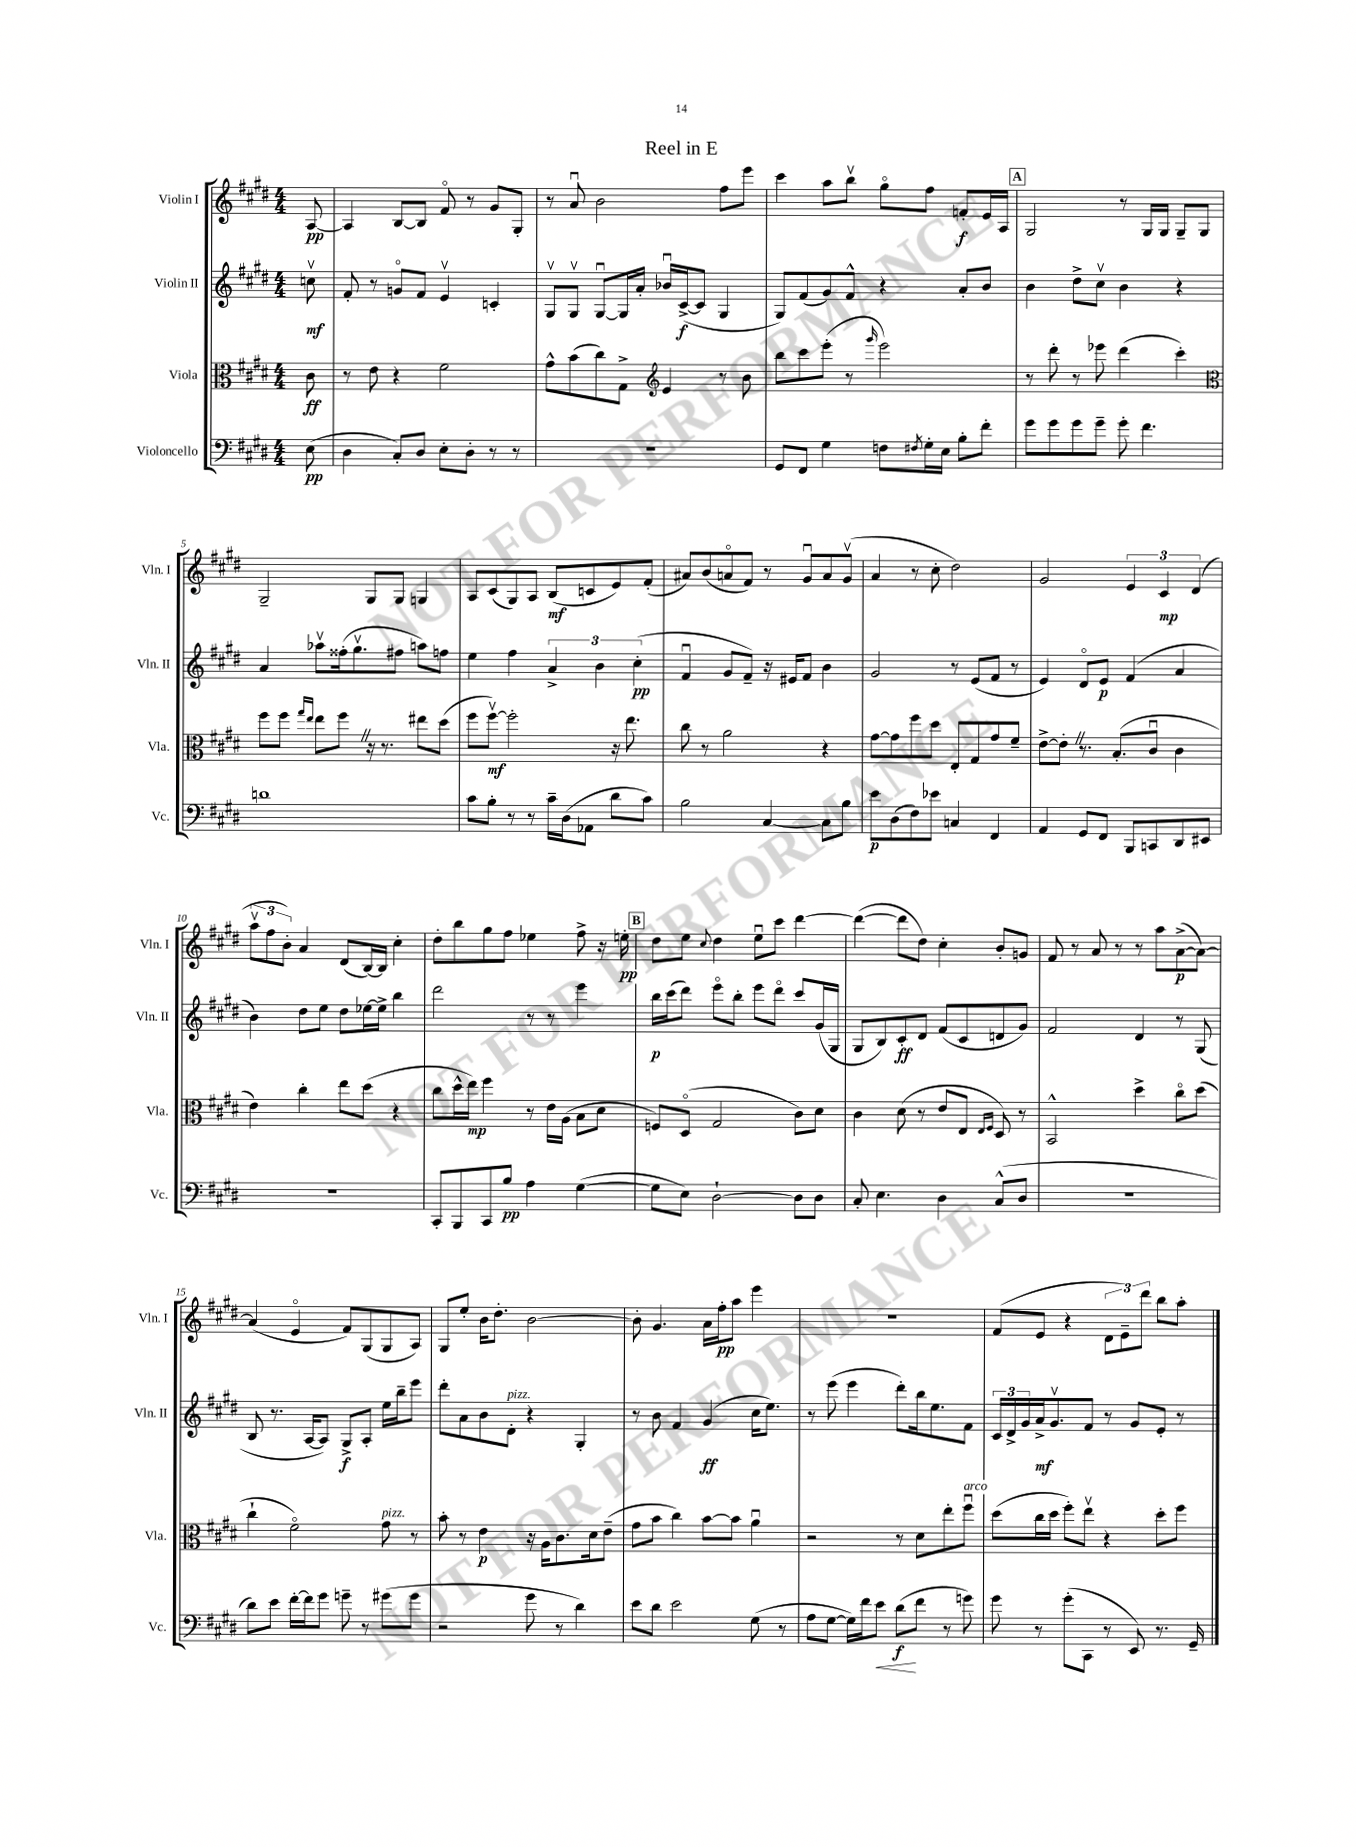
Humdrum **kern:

**kern	**kern	**kern	**kern
*staff4	*staff3	*staff2	*staff1
*clefF4	*clefC3	*clefG2	*clefG2
*k[f#c#g#d#]	*k[f#c#g#d#]	*k[f#c#g#d#]	*k[f#c#g#d#]
*M4/4	*M4/4	*M4/4	*M4/4
(8E\	8c#\	8ccv\	[8A/
=	=	=	=
4D#\	8r	8f#'/	4A/]
.	8e\	8r	.
8C#'/L)	4r	8go/L	[8B/L
8D#/J	.	8f#/J	8B/]J
8E'\L	2f#\	4ev/	8f#o/
8D#'\J	.	.	8r
8r	.	4c'/	8g#/L
8r	.	.	8G#'/J
=	=	=	=
1r	8g#^^\L	8G#v/L	8r
.	(8b\	8G#v/J	8au/
.	8cc#\)	[8G#u/L	2b\
.	8G#^\J	16G#/]L	.
.	.	16a'/JJ	.
*	*clefG2	*	*
.	4e/	16b-u/LL	.
.	.	([16c#^/J	.
.	.	8c#/]J	.
.	8r	4G#/	8ff#\L
.	8b\	.	8eee\J
=	=	=	=
8GG#/L	8bb\L	8G#/L)	4ccc#\
8FF#/J	8ccc#\	(8f#/	.
4G#\	(8eee'\J	8g#/)	8aa\L
.	8r	8f#^^/J	8bbv\J
.	16qqggg#/	.	.
8F\L	2eee\)	4r	8gg#o\L
8qF#/	.	.	.
16G#'\L	.	.	8ff#\J
16E\JJ	.	.	.
8B'\L	.	8a'/L	8f'/L
8f#'\J	.	8b/J	16e/L
.	.	.	16A/JJ
=	=	=	=
8g#\L	8r	4b\	2G#/
8g#\	8ddd#'\	.	.
8g#\	8r	8dd#^\L	.
8g#~\J	8eee-\	8cc#v\J	.
8g#'\	(4ddd#\	4b\	8r
4.f#\	.	.	16G#/LL
.	.	.	16G#/JJ
.	4ccc#'\)	4r	8G#~/L
.	.	.	8G#/J
=	=	=	=
*	*clefC3	*	*
1d	8ff#\L	4a/	2G#~/
.	8ff#\J	.	.
.	16qqgg#/LL	.	.
.	16qqee/JJ	.	.
.	8ee\L	8aa-v\L	.
.	8ff#\J	(16ff##'\k	.
.	.	8.gg#v\	.
.	16r	.	8G#/L
.	8.r	.	.
.	.	8ff#\J	8G#/J
.	8ee#\L	8aa\L)	4G/
.	(8dd#\J	8ff\J	.
=	=	=	=
8c#\L	8ff#\L	4ee\	8A/L
8B'\J	[8ff#v\J)	.	(8c#/
8r	2ff#'\]	4ff#\	8G#/)
8r	.	.	8A/J
16c#~\LL	.	6a^/	(8B/L
(16D#\J	.	.	.
8AA-\J	.	.	8c/
.	.	6b\	.
8d#\L	16r	.	8e/)
.	8.ee\	.	.
.	.	(6cc#'\	.
8c#\J)	.	.	(8f#'/J
=	=	=	=
2B\	8cc#\	4f#u/	8a#/L)
.	8r	.	(8b/
.	2a\	8g#/L	8ao/
.	.	8f#~/J)	8f#/J)
[4C#/	.	16r	8r
.	.	16e#/LK	.
.	.	8f#/J	8g#u/L
8C#\]L	4r	4b\	8a/
8B\J	.	.	(8g#v/J
=	=	=	=
8e\L	[8g#\L	2g#/	4a/
(8D#\	8g#\]	.	.
8F#\)	8ff#\	.	8r
8e-\J	8dd#\J	.	8cc#'\
4C/	8E'/L	8r	2dd#\)
.	8G#/	(8e/L	.
4FF#/	8g#/	8f#/J	.
.	8f#~/J	8r	.
=	=	=	=
4AA/	[8e^\L	4e/)	2g#/
.	8e'\]J	.	.
8GG#/L	8.r	8d#o/L	.
8FF#/J	.	8e/J	.
.	(8.B'/L	.	.
8BBB/L	.	(4f#/	6e/
8CC/	8c#u/J	.	.
.	.	.	6c#/
8DD#/	4c#\	4a/	.
.	.	.	(6d#/
8EE#/J	.	.	.
=	=	=	=
1r	4e\)	4b\)	12aav\L
.	.	.	12ff#\
.	.	.	12b'\J)
.	4cc#'\	8dd#\L	4a/
.	.	8ee\J	.
.	8ee\L	8dd#\L	(8d#/L
.	(8dd#\J	[16ee-\L	[16B/L)
.	.	16ee-^\]JJ	16B/]JJ
.	4r	4bb\	4cc#'\
=	=	=	=
8CC#'/L	8cc#\L	2ddd#\	8dd#'\L
8BBB/	16dd#^^\L	.	8bb\
.	16ee\JJ)	.	.
8CC#/	4ff#\	.	8gg#\
8B/J	.	.	8ff#\J
4A\	8r	8r	4ee-\
.	16e\LL	8r	.
.	(16A\JJ	.	.
([4G#\	8B\L	4eee\	8ff#^\
.	8d#\J	.	16r
.	.	.	16ee'\
=	=	=	=
8G#\]L	8F/L)	16bb\LL	8dd#\L
.	.	(16ccc#\J	.
8E\J)	(8D#o/J	8ddd#\J)	8ee\J
.	.	.	8qqcc#/
[2D#`\	2G#/	8eeeo\L	4dd#\
.	.	8bb'\J	.
.	.	8eee\L	8eeu\L
.	.	8ddd#o\J	8ccc#\J
8D#\]L	8c#\L)	8ccc#/L	[4ddd#\
8D#\J	8d#\J	(16g#/L	.
.	.	16G#/JJ	.
=	=	=	=
8C#'/	4c#\	8G#/L	(4ddd#\_
4.E\	.	8B/)	.
.	(8d#\	8c#'/	8ddd#\]L
.	8r	8d#/J	8dd#\J)
4D#\	8e/L	(8f#/L	4cc#'\
.	8E/J	8c#/	.
.	16qqE/LL	.	.
.	16qqF#/JJ	.	.
(8C#^^/L	8D#/)	8d/	8b'/L
8D#/J	8r	8g#/J)	8g/J
=	=	=	=
1r	2BB^^/	2f#/	8f#/
.	.	.	8r
.	.	.	8a/
.	.	.	8r
.	4dd#^\	4d#/	8r
.	.	.	8aa\L
.	8cc#o\L	8r	([8a^\
.	(8dd#\J	(8G#/	8a\_J)
=	=	=	=
8d#\L)	4cc#`\	8B/	(4a/]
8e\J	.	8.r	.
[16f#'\LL	2f#o\)	.	4eo/
16f#\]J	.	[16A/LK	.
8g#\J	.	8A/]J)	.
8g~\	.	8G#^/L	8f#/L)
8r	.	8A'/J	(8G#/
(8g#\L	8g#\	16ee\LL	8G#/
.	.	16bb~\J	.
8g#\J	8r	8eee\J	8A/J)
=	=	=	=
2r	8b'\	8ddd#'\L	8G#/L
.	8r	8a\	8ee'/J
.	4e\	8b\	16b\LK
.	.	.	8.dd#'\J
.	.	8d#'\J	.
8g#\	16r	4r	[2b\
.	16A\LK	.	.
8r	8.c#\	.	.
4d#\)	.	4G#'/	.
.	16d#\k	.	.
.	(8e~\J	.	.
=	=	=	=
8e\L	8g#\L	8r	8b'\]
8d#\J	8b\J	8b\	4.g#/
2e\	4cc#\)	4f#/	.
.	[8b\L	(4g#/	16a\LL
.	.	.	16ff#'\J
.	8b\]J	.	8aa\J
(8G#\	4au\	16cc#\LK	4eee\
.	.	8.ee\J)	.
8r	.	.	.
=	=	=	=
8A\L	2r	8r	1r
[8G#\J	.	(8eee\	.
16G#\]LL)	.	4eee\	.
16f#\J	.	.	.
8e\J	.	.	.
(8d#\L	8r	8ddd#'\L)	.
8f#\J	8d#\L	16bb\k	.
.	.	8.ee\	.
8r	8ee'\	.	.
8g\)	8ff#u\J	8f#\J	.
=	=	=	=
8g#\	(8dd#\L	24c#/LL	(8f#/L
.	.	24d#^/	.
.	.	24g#/	.
8r	16cc#\L	16a^/J	8e/J
.	16dd#\JJ	8.g#v/	.
(8g#'\L	8ff#'\L)	.	4r
8CC#\J	8eev\J	8f#/J	.
8r	4r	8r	12d#\L
.	.	.	12e~\)
8EE/)	.	8g#/L	.
.	.	.	12ddd#\J
8.r	8dd#'\L	8e'/J	8bb\L
.	8ff#\J	8r	8aa'\J
16GG#~/	.	.	.
==	==	==	==
*-	*-	*-	*-
